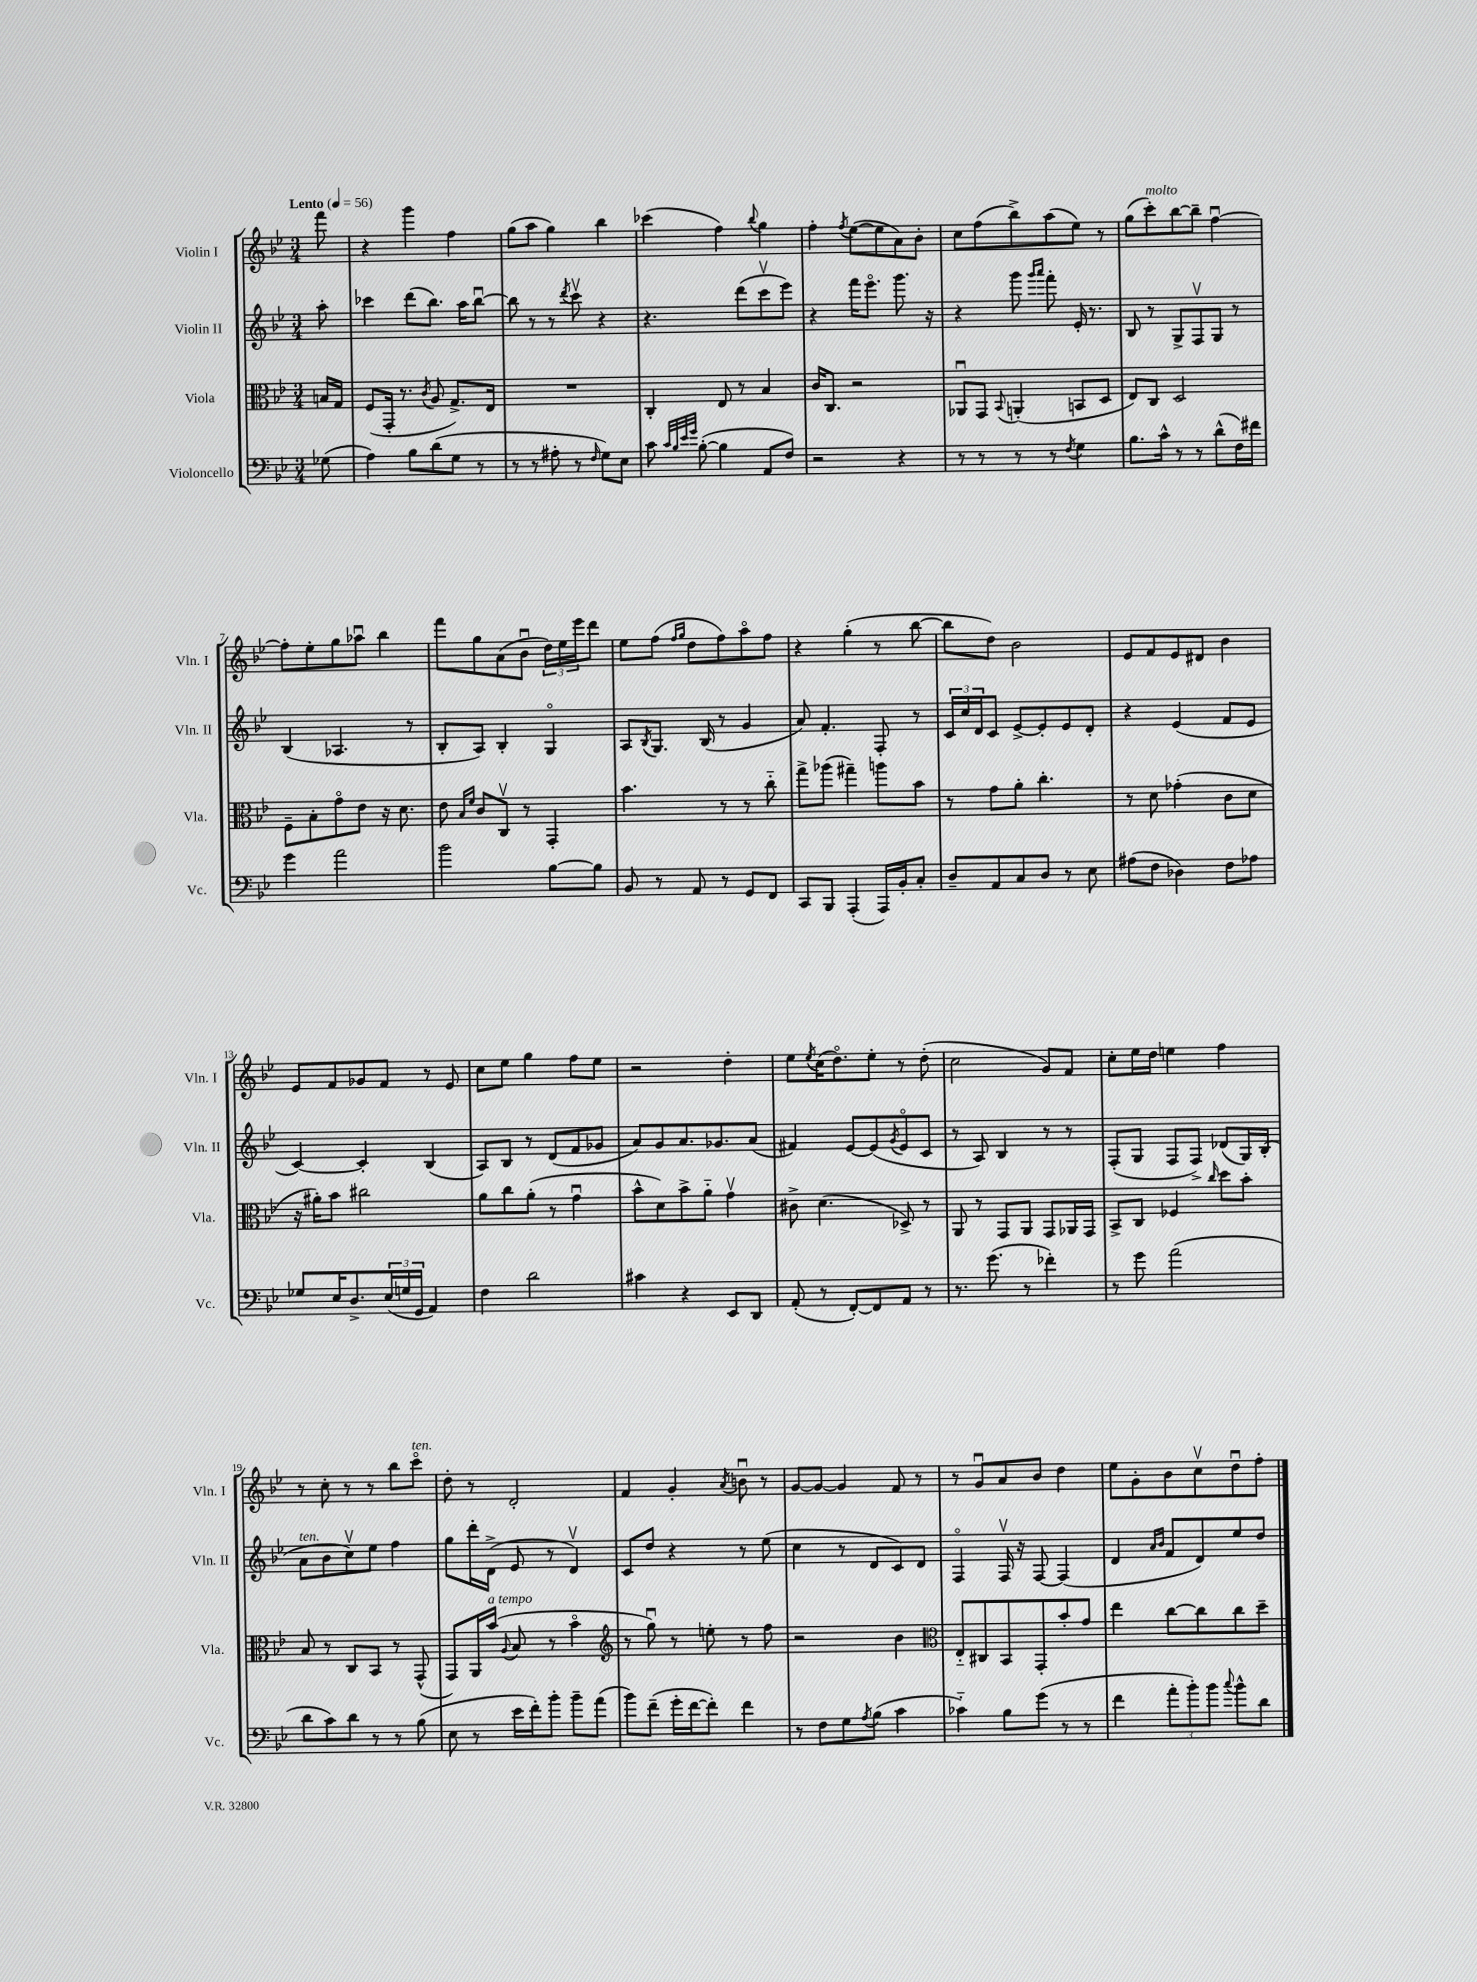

**kern	**kern	**kern	**kern
*staff4	*staff3	*staff2	*staff1
*clefF4	*clefC3	*clefG2	*clefG2
*k[b-e-]	*k[b-e-]	*k[b-e-]	*k[b-e-]
*M3/4	*M3/4	*M3/4	*M3/4
*MM56	*MM56	*MM56	*MM56
(8G-	16B	8aa'	8fff
.	16G	.	.
=	=	=	=
4A)	(8F	4ccc-	4r
.	16GG'	.	.
.	8.r	.	.
8B-	.	(8ddd	4ggg
.	8qc	.	.
(8d	8A	8.bb-)	.
8G	8.G^)	.	4ff
.	.	16aa	.
8r	.	[8bb-u	.
.	16E-	.	.
=	=	=	=
8r	2.r	8bb-]	(8gg
8r	.	8r	8aa
8A#'	.	8r	4gg)
.	.	8qddd	.
8r	.	8cccv	.
16qqF	.	.	.
8G)	.	4r	4bb-
8E-	.	.	.
=	=	=	=
8c	4C'	4.r	(4ccc-
32qqc	.	.	.
32qqB-	.	.	.
32qqe-	.	.	.
32qqg	.	.	.
([8B-'	.	.	.
4B-]	8E-	.	4ff)
.	8r	(8ddd	.
.	.	.	8qqbb-
8AA	4B-	8cccv	4gg
8F)	.	8eee-)	.
=	=	=	=
2r	16c	4r	4ff'
.	8.C	.	.
.	.	.	8qff
.	2r	16fff	([8ee-
.	.	8.eee-o	.
.	.	.	8ee-]
4r	.	8.ggg	8a)
.	.	.	8b-'
.	.	16r	.
=	=	=	=
8r	8AA-u	4r	8cc
8r	8GG	.	(8ff
.	8qqBB-	.	.
8r	(4AA'	8ggg	8bb-^)
.	.	16qqggg	.
.	.	16qqaaa	.
8r	.	8fff'	(8aa
8qF	.	.	.
4G	8BB	16e-'	8ee-)
.	.	8.r	.
.	8D	.	8r
=	=	=	=
8.B-	8E-)	8B-	(8gg
.	8C	8r	8ccc')
16c^^	.	.	.
8r	2D	8G^	[8bb-
8r	.	8Fv	8bb-~]
(8d^^	.	8G	[4ffu
16F)	.	8r	.
16f#	.	.	.
=	=	=	=
4g	8F~	(4B-	8ff']
.	8B-'	.	8ee-'
2a	8go	4.A-	8gg
.	8e-	.	8aa-u
.	16r	.	4bb-
.	8.d	.	.
.	.	8r	.
=	=	=	=
2b-	8e-	8B-'	8fff
.	16qqB-	.	.
.	16qqf	.	.
.	8c	8A)	8gg
.	8Cv	4B-'	(8a
.	8r	.	8b-u
[8B-	4GG'	4Go	24dd)
.	.	.	24ee-
.	.	.	24eee-
8B-]	.	.	8ddd
=	=	=	=
8BB-	4.b-	8A	8ee-
.	.	8qB-	.
8r	.	8.G	(8ff
.	.	.	16qqff
.	.	.	16qqgg
8AA	.	.	8dd
.	.	(16B-	.
8r	8r	8r	8ff)
8GG	8r	4g	8aao
8FF	8cc'~	.	8ff
=	=	=	=
8CC	8gg^	8a)	4r
8BBB-	(8aa-	4.f'	.
(4AAA'	4gg#~)	.	(4gg'
16AAA)	8aa	8F'	8r
16BB-'	.	.	.
8C'	8b-	8r	[8bb-
=	=	=	=
8D~	8r	24c	8bb-]
.	.	24cc	.
.	.	24d	.
8AA	8g	8c	8dd)
8C	8a'	[8e-^	2b-
8D	4.cc'	8e-']	.
8r	.	8e-	.
8E-	.	8d'	.
=	=	=	=
(8A#	8r	4r	8e-
8F	8d	.	8f
4D-)	(4g-'	(4e-	8e-
.	.	.	8d#
8F	8c	8f	4b-
8A-	8d	8e-	.
=	=	=	=
8G-	16r	[4c)	8e-
.	16a#')	.	.
16E-	8b-	.	8f
8.D^	.	.	.
.	2cc#	4c']	8g-
(24E-	.	.	8f
24G	.	.	.
24GG	.	.	.
4AA)	.	(4B-	8r
.	.	.	8e-
=	=	=	=
4F	8a	8A)	8cc
.	8cc	8B-	8ee-
2d	(8a'	8r	4gg
.	8r	(8d	.
.	4gu	8f	8ff
.	.	8g-	8ee-
=	=	=	=
4c#	8b-^^	8a)	2r
.	8d)	8g	.
4r	8b-^	8.a	.
.	8a'~	.	.
.	.	8.g-	.
8EE-	4gv	.	4dd'
8DD	.	(8a	.
=	=	=	=
(8AA'	8c#^	4f#)	8ee-
.	.	.	8qee-
8r	(4.d	.	(16cc
.	.	.	8.ddo)
[8FF')	.	[8e-	.
8FF]	.	(8e-]	8ee-'
.	.	8qg	.
8AA	8D-^)	8e-o	8r
8r	8r	8c	(8dd'
=	=	=	=
8.r	8AA	8r	2cc
.	8r	8A)	.
(8.g	.	.	.
.	8GG	4B-	.
8r	8AA	.	.
4f-')	8GG	8r	8g)
.	16AA-	8r	8f
.	16GG	.	.
=	=	=	=
8r	8BB-^	(8F'	8cc'
8g	8C	8G	16ee-
.	.	.	16dd
(2a	4F-	8F	4ee
.	.	8F^)	.
.	16qqcc	.	.
.	8dd	(8d-	4ff
.	8b-'	16G)	.
.	.	(16B-'	.
=	=	=	=
8d	8B-	8a	8r
8c)	8r	8b-	8cc'
8d	8C	8ccv)	8r
8r	8BB-	8ee-	8r
8r	8r	4ff	8bb-
(8B-	(8GG^^	.	8ccco
=	=	=	=
8E-	8GG)	8gg	8dd'
8r	16AA	16ddd'	8r
.	(16b-	(16d^	.
.	8qqA	.	.
16e-	8B-	8e-	2d'
16f')	.	.	.
8b-'	8r	8r	.
8b-~	4b-o	4dv)	.
(8a	.	.	.
=	=	=	=
*	*clefG2	*	*
8b-)	8r	8c	4f
(8f~	8ggu)	8dd	.
16g'	8r	4r	4g'
[16f	.	.	.
8f'])	8ee'	.	.
.	.	.	8qa
4f	8r	8r	8bu
.	8ff	(8ee-	8r
=	=	=	=
8r	2r	4cc	[8g
8F	.	.	8g_
8G	.	8r	4g]
8qA	.	.	.
(8B-	.	8d	.
4c	4b-	8c)	8f
.	.	8d	8r
=	=	=	=
*	*clefC3	*	*
4c-'~)	8E-'~	4Fo	8r
.	8C#	.	8gu
8B-	8BB-	16Fv	8a
.	.	16r	.
(8g	8GG'	[8F	8b-
8r	8b-'	(4F]	4dd
8r	8g	.	.
=	=	=	=
4f	4ee-	4d	8ee-
.	.	.	8g'
.	.	16qqa	.
.	.	16qqb-	.
12a'	[8cc	8f	8b-
12b-')	.	.	.
.	8cc]	8d)	8ccv
12b-	.	.	.
8qqcc	.	.	.
8b-^^	8cc	8ee-	8ddu
8d	8dd~	8dd	8ff'
==	==	==	==
*-	*-	*-	*-
